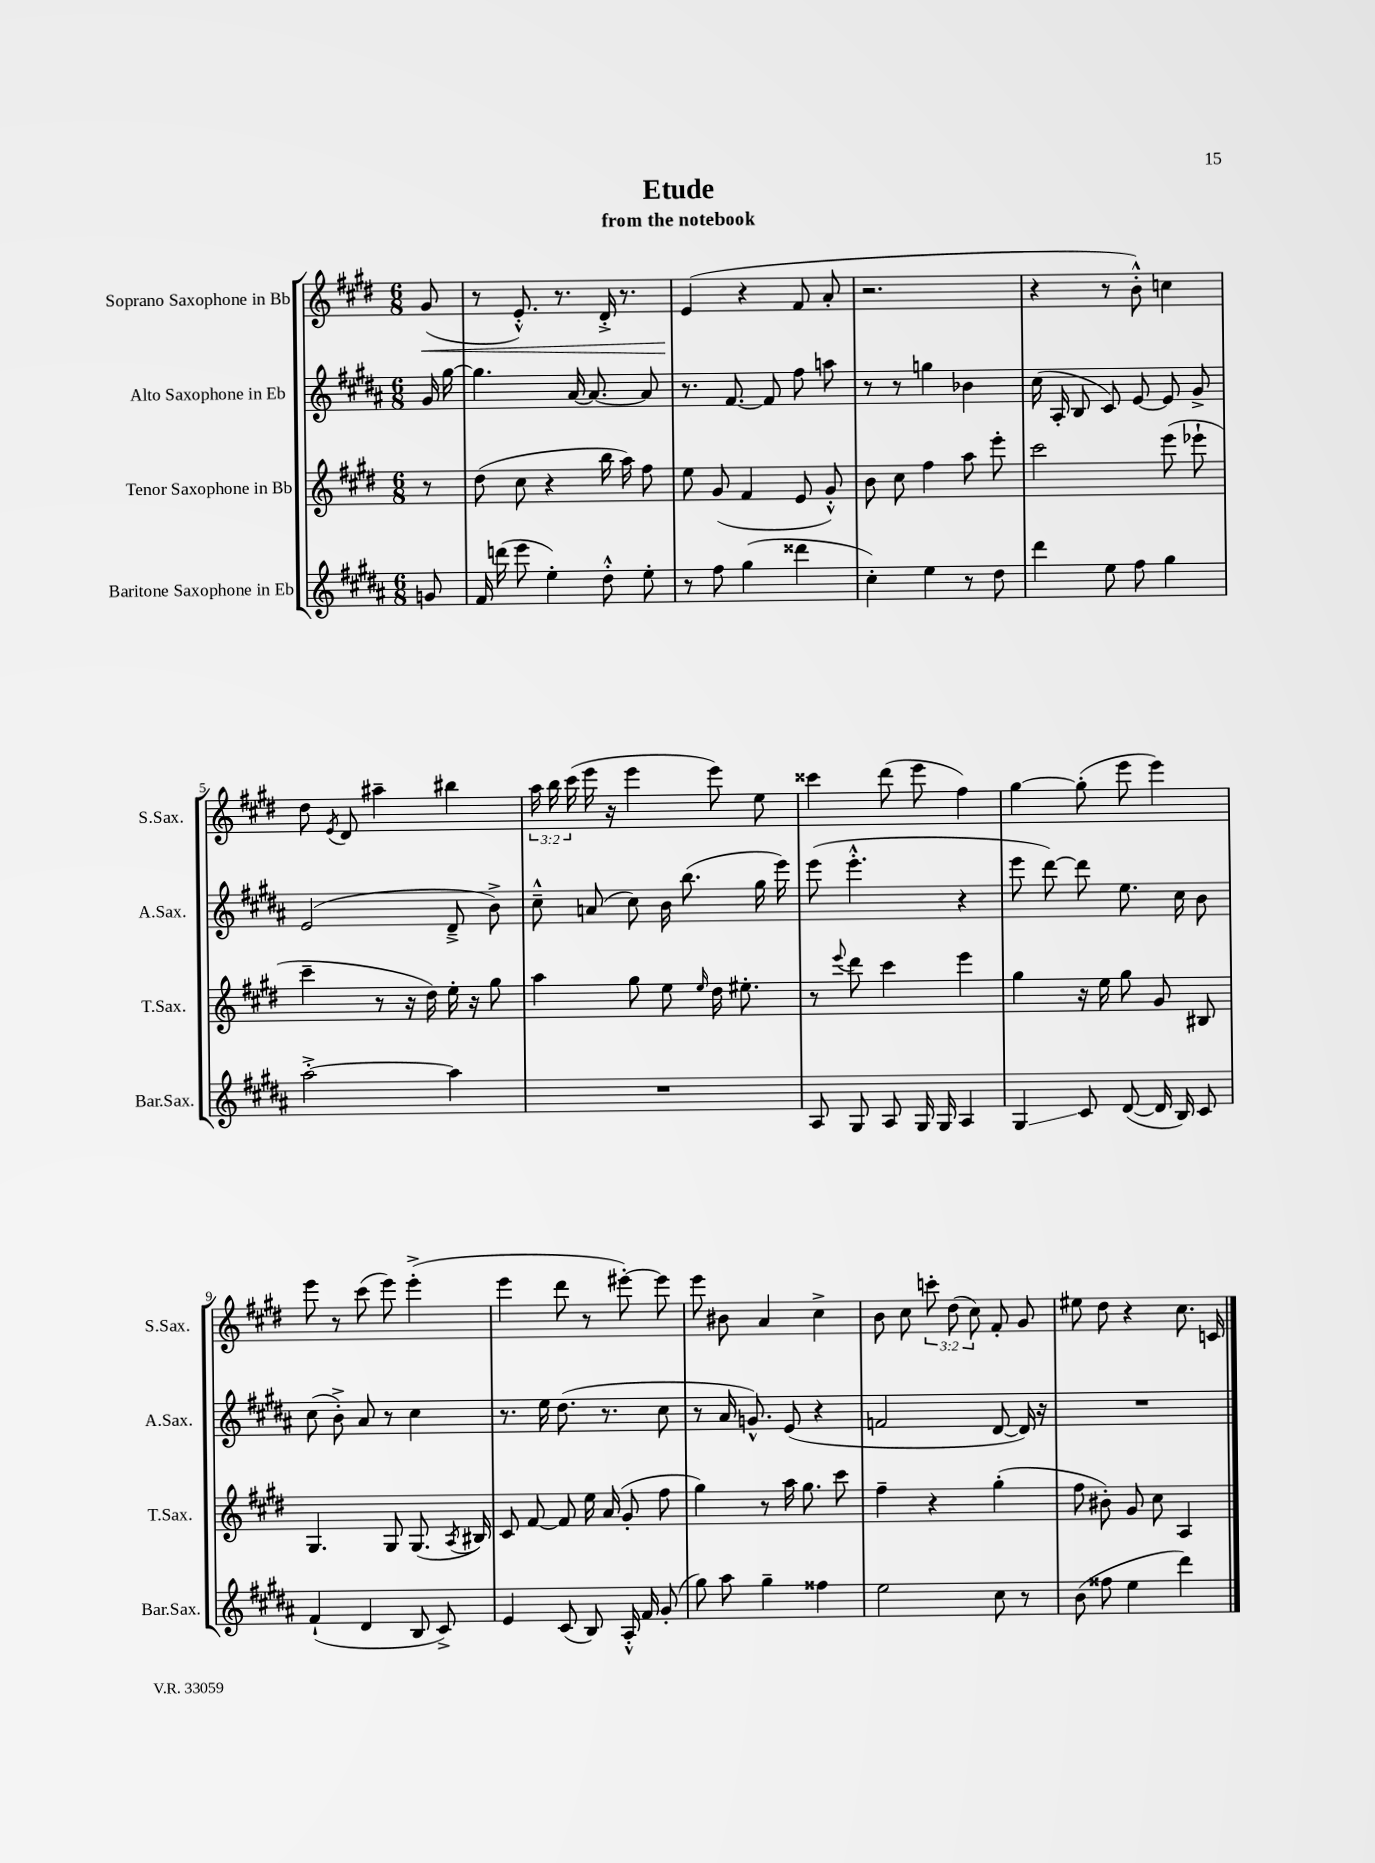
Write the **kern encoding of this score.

**kern	**kern	**kern	**kern
*staff4	*staff3	*staff2	*staff1
*clefG2	*clefG2	*clefG2	*clefG2
*k[f#c#g#d#a#]	*k[f#c#g#d#]	*k[f#c#g#d#a#]	*k[f#c#g#d#]
*M6/8	*M6/8	*M6/8	*M6/8
8g	8r	16g#	(8g#
.	.	[16gg#	.
=	=	=	=
16f#	(8dd#	4.gg#]	8r
(16ddd	.	.	.
8eee	8cc#	.	8.e'^^)
4ee')	4r	.	.
.	.	.	8.r
.	.	[16a#	.
.	.	8.a#_	.
8dd#'^^	16bb	.	16d#'^
.	16aa)	.	8.r
8ee'	8ff#	8a#]	.
=	=	=	=
8r	8ee	8.r	(4e
8ff#	(8g#	.	.
.	.	[8.f#	.
(4gg#	4f#	.	4r
.	.	8f#]	.
4ddd##	8e	8ff#	8f#
.	8g#'^^)	8aa	8a'
=	=	=	=
4cc#')	8b	8r	2.r
.	8cc#	8r	.
4ee	4ff#	4gg	.
8r	8aa	4b-	.
8dd#	8eee'	.	.
=	=	=	=
4ddd#	2ccc#	(16cc#	4r
.	.	16A#'	.
.	.	8B	.
8ee	.	8c#)	8r
8ff#	.	[8e	8b'^^)
4gg#	(8eee	8e]	4cc
.	8eee-`	8g#^	.
=	=	=	=
[2aa#'^	4ccc#~	(2e	8dd#
.	.	.	8qe
.	.	.	8d#
.	8r	.	4aa#~
.	16r	.	.
.	16dd#)	.	.
4aa#]	16ee'	8d#~^	4bb#
.	16r	.	.
.	8gg#	8b^)	.
=	=	=	=
2.r	4aa	8cc#~^^	24aa
.	.	.	24bb
.	.	.	(24ccc#
.	.	(8a	16eee
.	.	.	16r
.	8gg#	8cc#)	4eee
.	8ee	16b	.
.	.	(8.bb	.
.	16qqee	.	.
.	16dd#	.	8eee)
.	8.ee#'	.	.
.	.	16gg#	8ee
.	.	16eee)	.
=	=	=	=
8A#	8r	(8eee	4ccc##
.	8qqeee	.	.
8G#	8ddd#	4.eee'^^	.
8A#	4ccc#	.	(8ddd#
16G#	.	.	8eee
16G#	.	.	.
4A#	4eee	4r	4ff#)
=	=	=	=
4G#	4gg#	8eee	[4gg#
.	.	[8ddd#)	.
8c#	16r	8ddd#]	(8gg#']
.	16ee	.	.
([8d#	8gg#	8.ee	8eee
16d#]	8g#	.	4eee)
16B)	.	16cc#	.
8c#	8B#	8b	.
=	=	=	=
(4f#`	4.G#	(8cc#	8eee
.	.	8b'^)	8r
4d#	.	8a#	(8ccc#
.	8G#	8r	8eee)
8B	(8.G#	4cc#	(4eee'^
8c#^)	.	.	.
.	8qA	.	.
.	16B#)	.	.
=	=	=	=
4e	8c#	8.r	4eee
.	[8f#	.	.
.	.	16ee	.
(8c#	8f#]	(8.dd#	8ddd#
8B)	16ee	.	8r
.	(16a	8.r	.
16A#'^^	8g#'	.	[8eee#')
16f#	.	.	.
(8g#'	8ff#	8cc#	8eee#]
=	=	=	=
8gg#)	4gg#)	8r	8eee
8aa#	.	16a#	8b#
.	.	8.g^^)	.
4gg#~	8r	.	4a
.	16aa	(8e	.
.	8.gg#	.	.
4ff##	.	4r	4cc#^
.	8ccc#	.	.
=	=	=	=
2ee	4ff#~	2f	8b
.	.	.	8cc#
.	4r	.	12ccc'
.	.	.	(12dd#
.	.	.	12cc#)
8cc#	(4gg#'	[8d#	8f#'
8r	.	16d#])	8g#
.	.	16r	.
=	=	=	=
(8b	8ff#	2.r	8ee#
8ff##	8b#')	.	8dd#
4ee	8g#	.	4r
.	8cc#	.	.
4ddd#)	4A	.	8.cc#
.	.	.	16c
==	==	==	==
*-	*-	*-	*-
